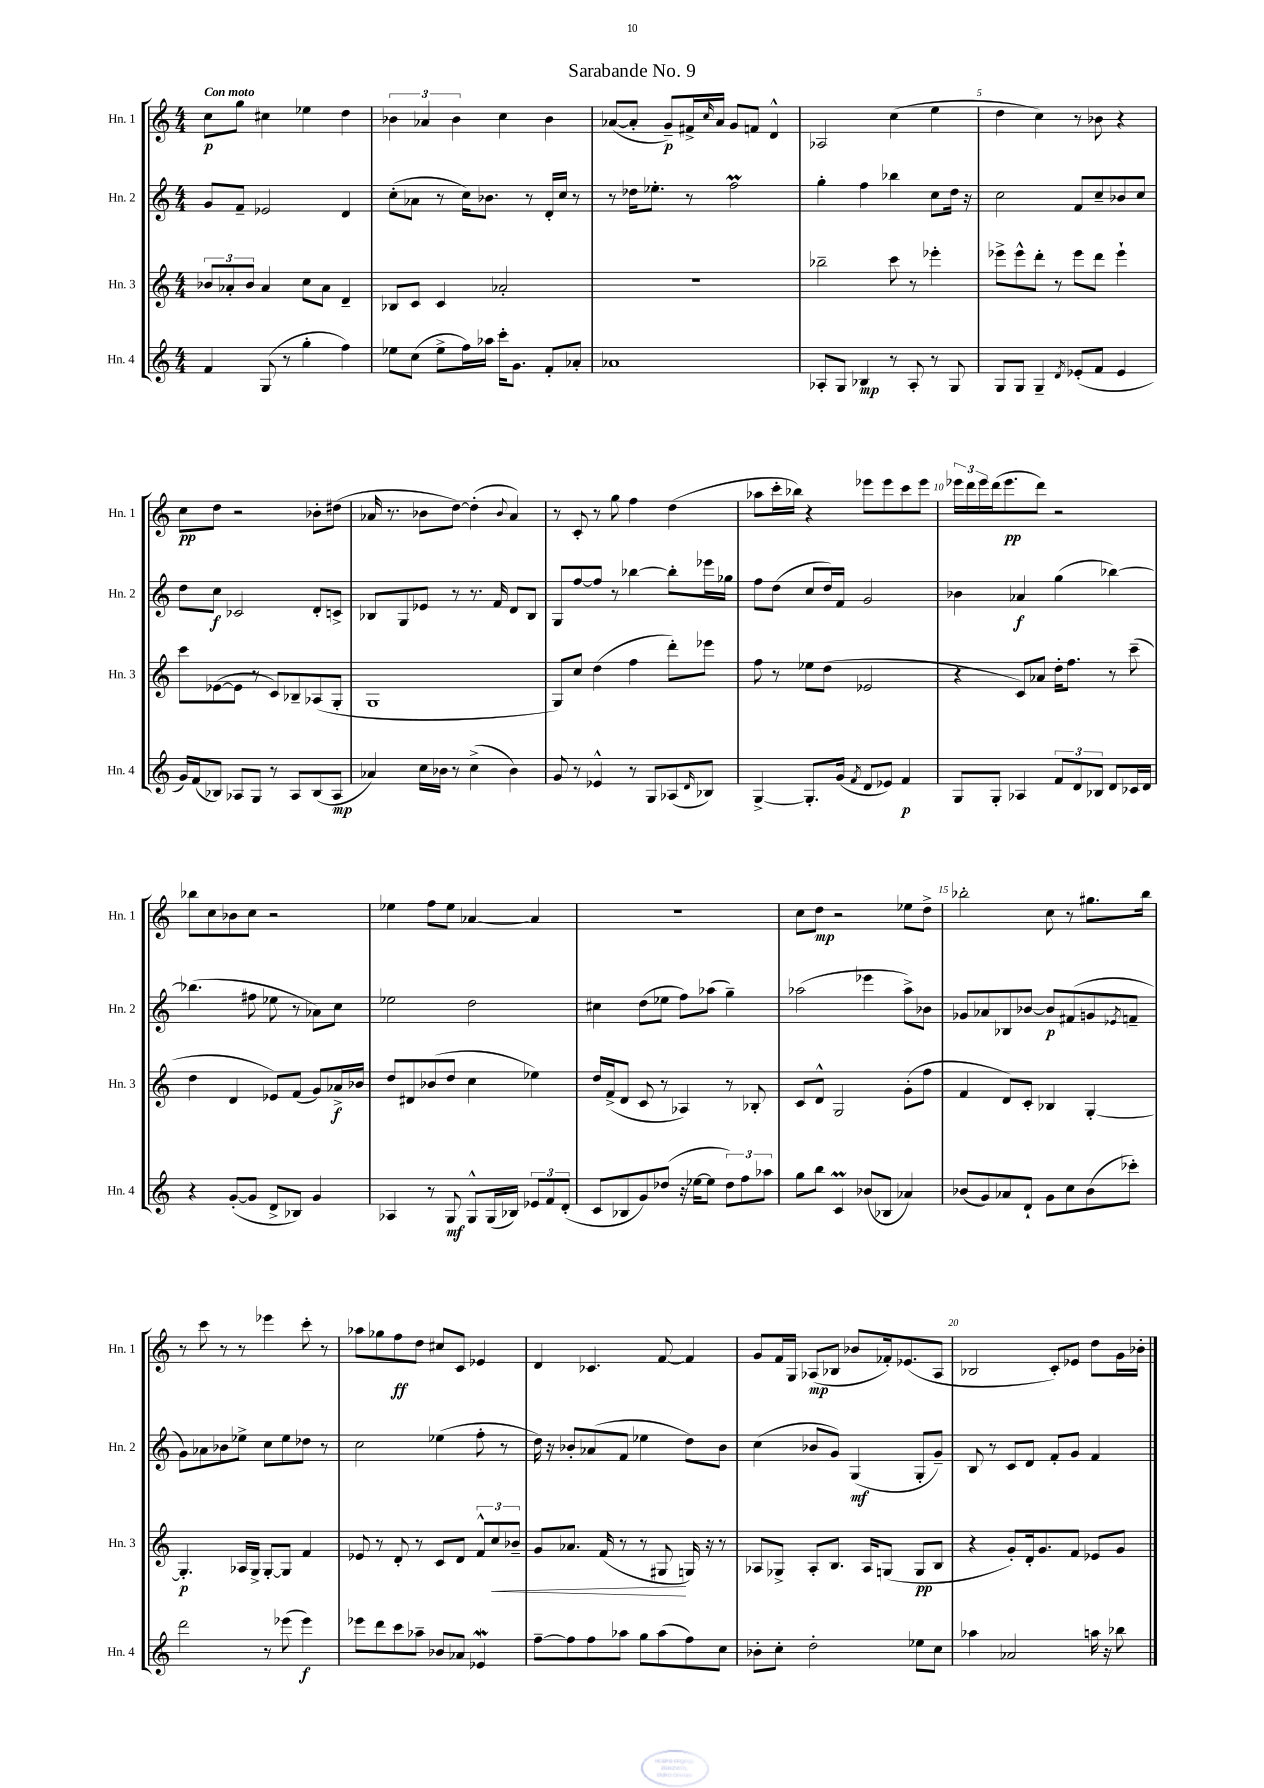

**kern	**kern	**kern	**kern
*staff4	*staff3	*staff2	*staff1
*clefG2	*clefG2	*clefG2	*clefG2
*k[]	*k[]	*k[]	*k[]
*M4/4	*M4/4	*M4/4	*M4/4
4f	12b-	8g	8cc
.	12a-'	.	.
.	.	8f~	8gg
.	12b-	.	.
(8G	4a-	2e-	4cc#
8r	.	.	.
4gg'	8cc	.	4ee-
.	8a-	.	.
4ff)	4d~	4d	4dd
=	=	=	=
8ee-	8B-	(8cc'	6b-
(8cc	8c	8a-	.
.	.	.	6a-
8ee-^	4c	8r	.
.	.	.	6b-
16ff)	.	16cc)	.
16aa-	.	8.b-	.
16ccc'	2a-'	.	4cc
8.g	.	.	.
.	.	8r	.
8f'	.	16d'	4b-
.	.	16cc	.
8a-'	.	8r	.
=	=	=	=
1a-	1r	8r	([8a-
.	.	16dd-	8a-']
.	.	8.ee-'	.
.	.	.	8g~)
.	.	8r	16f#^
.	.	.	16qqcc
.	.	.	16a-
.	.	2ff	8g
.	.	.	8f
.	.	.	4d^^
=	=	=	=
8A-'	2bb-~	4gg'	2A-
8G	.	.	.
4B-	.	4ff	.
8r	8ccc	4bb-	(4cc
8A-'	8r	.	.
8r	4eee-'	8cc	4ee
8G	.	16dd	.
.	.	16r	.
=	=	=	=
8G	8eee-^	2cc	4dd
8G	8eee-^^	.	.
4G~	8ddd'	.	4cc)
.	8r	.	.
8qd	.	.	.
(8e-'	8eee-	8f	8r
8f	8ddd	8cc~	8b-
4e-	4eee-`	8b-	4r
.	.	8cc	.
=	=	=	=
16g)	8ccc	8dd	8cc
(16f	.	.	.
8B-)	([8e-	8cc	8dd
8A-	8e-]	2c-	2r
8G	8r	.	.
8r	8c)	.	.
8A-	8B-~	.	.
(8B-	(8A-	8d'	8b-'
8A-	8G'	8c^	(8dd#
=	=	=	=
4a-)	1G	8B-	16a-
.	.	.	8.r
.	.	8G	.
16cc	.	8e-	8b-
16b-	.	.	.
8r	.	8r	[8dd)
(4cc^	.	8.r	(4dd']
.	.	16f	.
.	.	.	8qqb-
4b-)	.	8d	4a-)
.	.	8B-	.
=	=	=	=
8g	8G)	8G	8r
8r	8cc	[8ff	8c'
4e-^^	(4dd	8ff]	8r
.	.	8r	8gg
8r	4ff	[4bb-	4ff
8G	.	.	.
(8A-	8ddd')	8bb-']	(4dd
16qqd	.	.	.
8B-)	8eee-	16eee-	.
.	.	16gg-	.
=	=	=	=
[4G^	8ff	8ff	8aa-
.	8r	(8dd	16ccc'
.	.	.	16bb-)
8.G']	8ee-	8cc	4r
.	(8dd	16dd)	.
(16g	.	16f	.
8qf	.	.	.
8d	2e-	2g	8eee-
8e-)	.	.	8eee-
4f	.	.	8ccc
.	.	.	8eee-
=	=	=	=
8G	4r	4b-	24eee-
.	.	.	24ddd
.	.	.	24eee-
8G'	.	.	(16ddd
.	.	.	8.eee-
4A-	8c)	4a-	.
.	8a-	.	8ddd)
12f	16dd'	(4gg	2r
.	8.ff	.	.
12d	.	.	.
12B-	.	.	.
8d	8r	[4bb-)	.
16c-	(8ccc~	.	.
16d	.	.	.
=	=	=	=
4r	4dd	(4.bb-]	8bb-
.	.	.	8cc
([8g'	4d	.	8b-
8g]	.	8ff#	8cc
8d^	8e-)	8ee-	2r
8B-)	(8f	8r	.
4g	8g)	8a-)	.
.	16a-^	8cc	.
.	16b-	.	.
=	=	=	=
4A-	8dd	2ee-	4ee-
.	8d#	.	.
8r	(8b-	.	8ff
8G	8dd	.	8ee-
8G^^	4cc	2dd	[4a-
(16G	.	.	.
16B-)	.	.	.
12e-	4ee-)	.	4a-]
12f	.	.	.
(12d'	.	.	.
=	=	=	=
8c	16dd	4cc#	1r
.	(16f^	.	.
8B-	8d	.	.
8g)	8c	(8dd	.
(8dd-	8r	8ee-	.
16r	4A-)	8ff)	.
[16ee-	.	.	.
8ee-]	.	(8aa-	.
12dd-)	8r	4gg~)	.
12ff	.	.	.
.	8B-'	.	.
12aa-	.	.	.
=	=	=	=
8gg	8c	(2aa-	8cc
8bb	8d^^	.	8dd
4c	2G	.	2r
(8b-	.	4eee-	.
8B-	.	.	.
4a-)	(8g'	8aa-^)	8ee-
.	8ff	8b-	8dd^
=	=	=	=
(8b-	4f	8g-	2bb-'
8g)	.	8a-	.
8a-	8d)	8B-	.
8d`	8c'	[8b-	.
8g	4B-	8b-]	8cc
8cc	.	(8f#	8r
(8b-	[4G'	8g	8.gg#
.	.	8qe-	.
8ccc-')	.	8f~	.
.	.	.	16bb-
=	=	=	=
2ddd	4.G']	8g)	8r
.	.	8a-	8ccc
.	.	8b-	8r
.	16A-	8ee-^	8r
.	16G^	.	.
8r	[8G'	8cc	4eee-
(8eee-	8G]	8ee-	.
4eee-)	4f	8dd-	8ccc'
.	.	8r	8r
=	=	=	=
8eee-	8e-	2cc	8aa-
8ddd	8r	.	8gg-
8ccc	8d'	.	8ff
8aa-~	8r	.	8dd
8b-	8c	(4ee-	8cc#
8a-	8d	.	8c
4e-	12f^^	8ff'	4e-
.	12cc	.	.
.	.	8r	.
.	12b-~	.	.
=	=	=	=
[8ff~	8g	16dd)	4d
.	.	16r	.
8ff]	8.a-	8b-'	.
8ff	.	(8a-	4.c-
.	(16f	.	.
8aa-	8r	8f	.
8gg	8r	4ee-	.
(8aa-	8G#	.	[8f
8ff)	16G)	8dd)	4f]
.	16r	.	.
8cc	8r	8b-	.
=	=	=	=
8b-'	8A-	(4cc	8g
8cc'	8G-^	.	16f
.	.	.	16G
2dd'	8A-'	8b-	(8A-
.	8.B	8g)	8B-
.	.	(4G	8b-
.	16A-	.	.
.	(8G	.	16f-')
.	.	.	(8.e-
8ee-	8G	8G'	.
8cc	8B	8g~)	8A-
=	=	=	=
4aa-	4r	8B	2B-
.	.	8r	.
2a-	8g')	8c	.
.	16d'	8d	.
.	8.g	.	.
.	.	8f'	8c')
.	8f	8g	8e-
16aa	8e-	4f	8dd
16r	.	.	.
8bb-	8g	.	16g
.	.	.	16b-'
==	==	==	==
*-	*-	*-	*-
